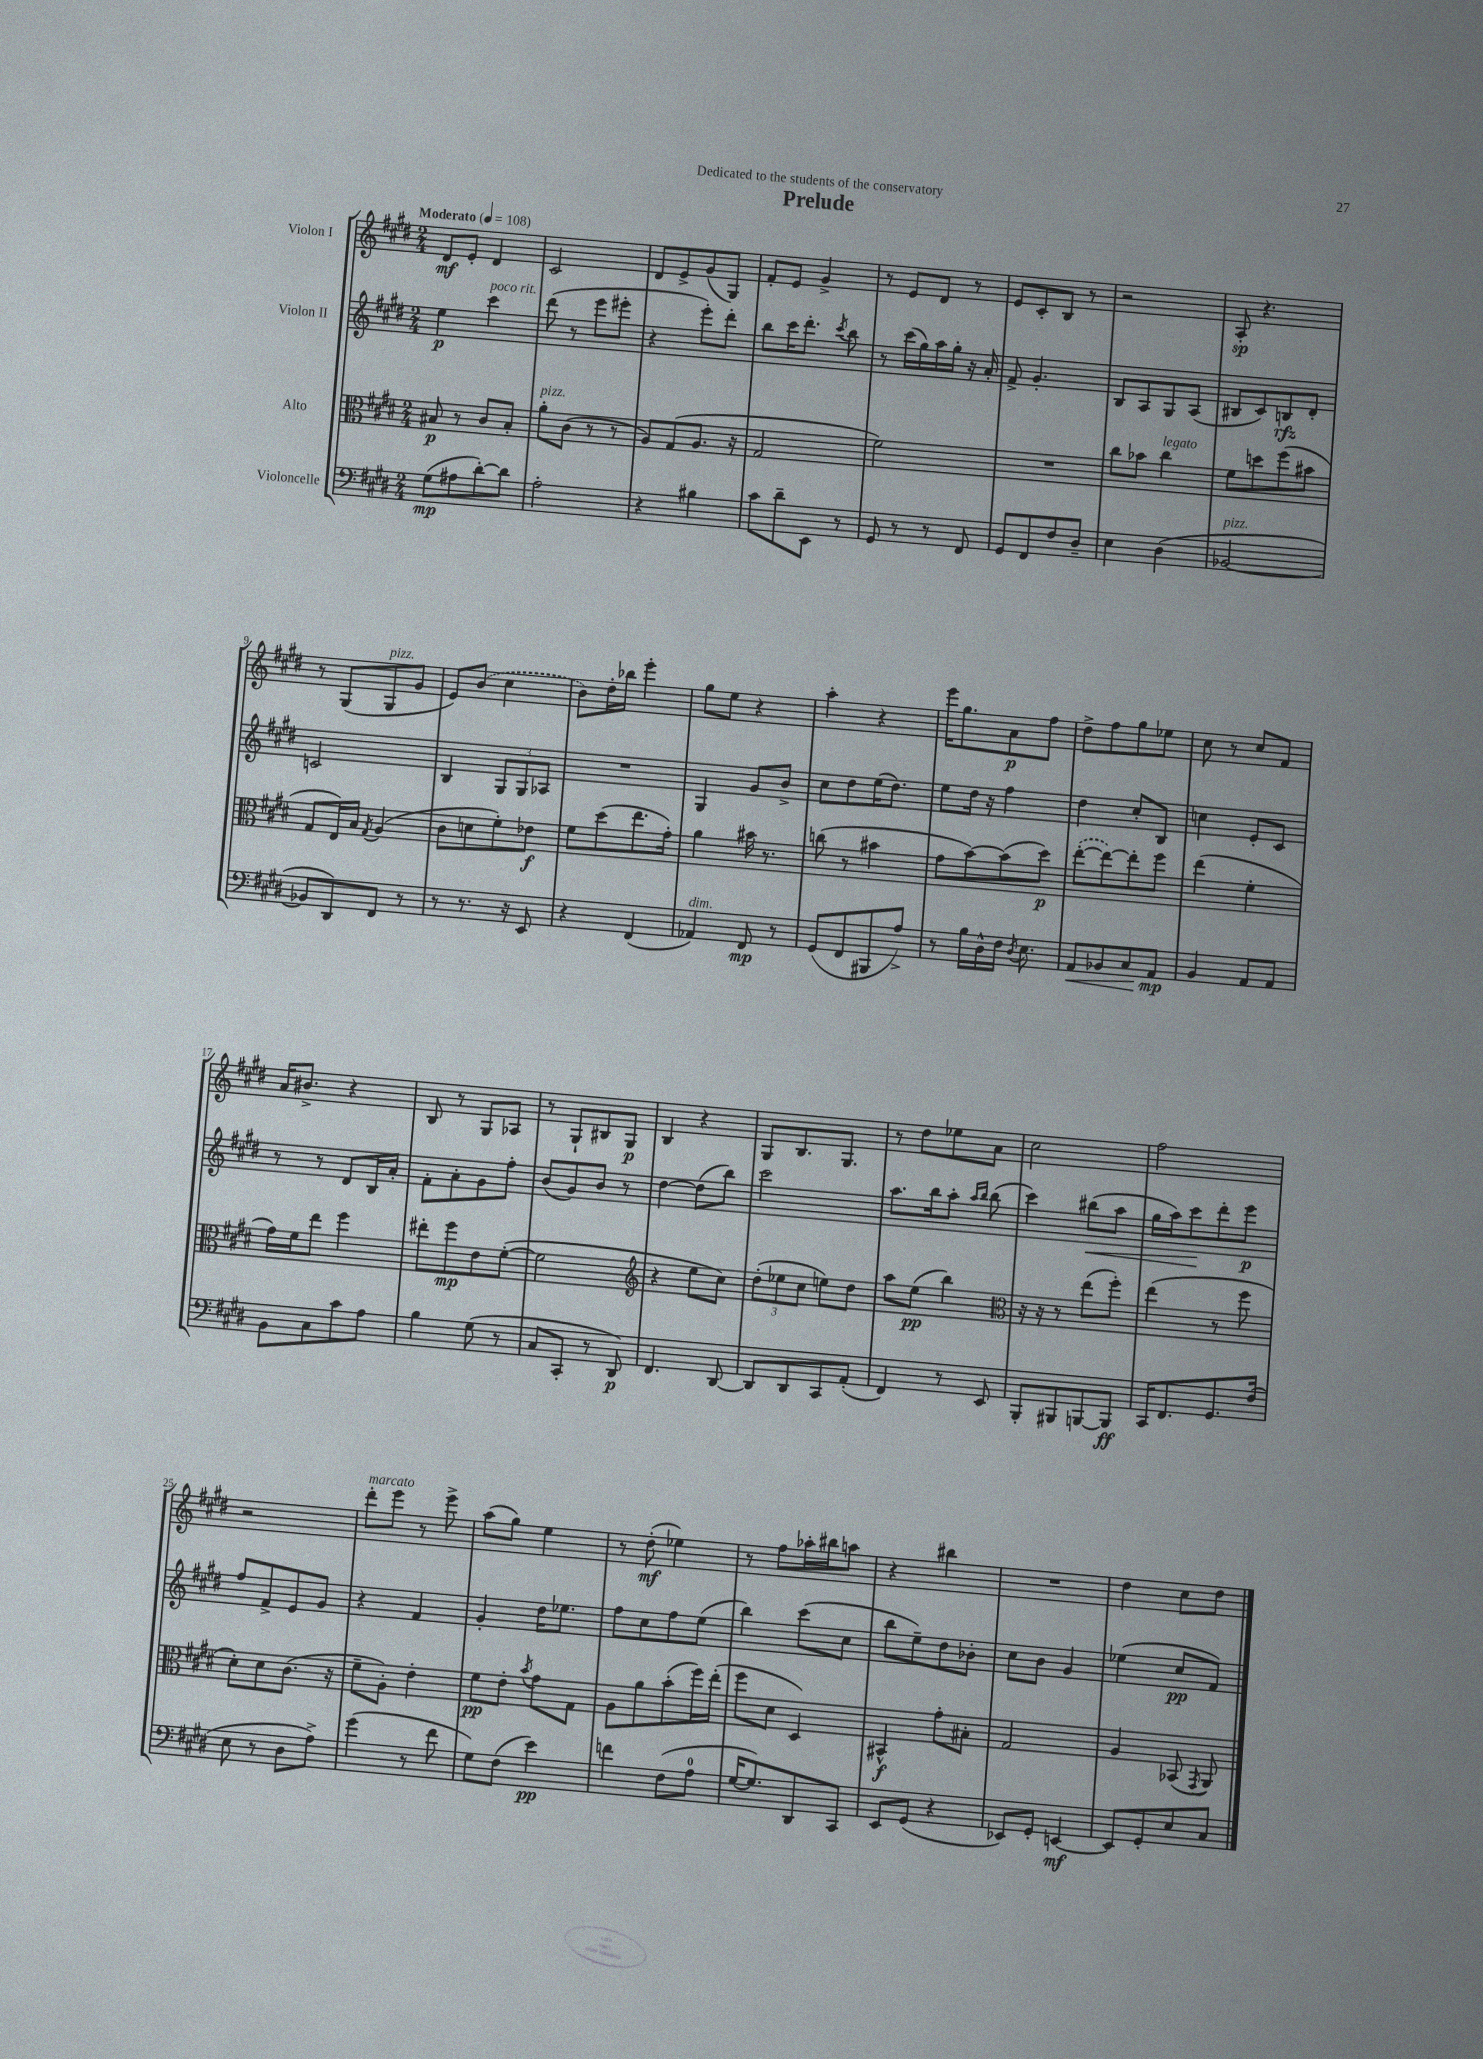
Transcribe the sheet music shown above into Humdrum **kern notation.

**kern	**dynam	**kern	**dynam	**kern	**dynam	**kern	**dynam
*part4	*part4	*part3	*part3	*part2	*part2	*part1	*part1
*staff4	*staff4	*staff3	*staff3	*staff2	*staff2	*staff1	*staff1
*I"Violoncelle	*	*I"Alto	*	*I"Violon II	*	*I"Violon I	*
*clefF4	*	*clefC3	*	*clefG2	*	*clefG2	*
*k[f#c#g#d#]	*	*k[f#c#g#d#]	*	*k[f#c#g#d#]	*	*k[f#c#g#d#]	*
*M2/4	*	*M2/4	*	*M2/4	*	*M2/4	*
*MM108	*	*MM108	*	*MM108	*	*MM108	*
=1	=1	=1	=1	=1	=1	=1	=1
!	!	!	!	!	!	!LO:TX:a:B:t=Moderato	!
(8G#\L	mp	8B#X/	p	4ee\	p	8d#/L	mf
8A#X\	.	8r	.	.	.	8e'/J	.
!	!	!	!	!LO:TX:a:i:t=poco rit.	!	!	!
[8d#'\)	.	8c#/L	.	4ccc#\	.	4d#/	.
8d#\J]	.	8B#'/J	.	.	.	.	.
=2	=2	=2	=2	=2	=2	=2	=2
!	!	!LO:TX:a:i:t=pizz.	!	!	!	!	!
2A'\	.	8a'\L	.	(8ddd#\	.	2c#/	.
.	.	(8c#\J	.	8r	.	.	.
.	.	8r	.	8eee\L	.	.	.
.	.	8r	.	8eee#X'\J	.	.	.
=3	=3	=3	=3	=3	=3	=3	=3
4r	.	8A/L)	.	4r	.	8d#/L	.
.	.	(8G#/	.	.	.	8e^/	.
4B#X\	.	8.A/J	.	8eee'\L)	.	(8g#/	.
.	.	.	.	8ddd#'\J	.	8G#/J)	.
.	.	16r	.	.	.	.	.
=4	=4	=4	=4	=4	=4	=4	=4
8c#\L	.	2G#/	.	8bb\L	.	8f#'/L	.
8d#~\	.	.	.	16ccc#\K	.	8e/J	.
.	.	.	.	8.ddd#'\J	.	.	.
8EE\J	.	.	.	.	.	4g#^/	.
.	.	.	.	8qccc#/	.	.	.
8r	.	.	.	8bb\	.	.	.
=5	=5	=5	=5	=5	=5	=5	=5
8GG#/	.	2f#\)	.	8r	.	8r	.
8r	.	.	.	(16ccc#\LL	.	8e/L	.
.	.	.	.	16gg#\)	.	.	.
8r	.	.	.	16aa\	.	8d#/J	.
.	.	.	.	16gg#'\JJ	.	.	.
8FF#/	.	.	.	16r	.	8r	.
.	.	.	.	16a'/	.	.	.
=6	=6	=6	=6	=6	=6	=6	=6
8GG#/L	.	2r	.	8f#^/	.	8e/L	.
8FF#/	.	.	.	4.g#'/	.	8c#'/	.
8F#/	.	.	.	.	.	8B/J	.
8D#~/J	.	.	.	.	.	8r	.
=7	=7	=7	=7	=7	=7	=7	=7
4E\	.	8cc#\L	.	8B/L	.	2r	.
.	.	8b-X\J	.	8A/	.	.	.
!	!	!LO:TX:a:i:t=legato	!	!	!	!	!
(4D#\	.	4cc#\	.	8G#/	.	.	.
.	.	.	.	(8A/J	.	.	.
=8	=8	=8	=8	=8	=8	=8	=8
!LO:TX:a:i:t=pizz.	!	!	!	!	!	!	!
[2BB-X/	.	8f#\L	.	8B#X/L	.	8A'/	sp
.	.	8ddn\	.	8c#/)	.	4.r	.
.	.	(8ff#\	.	8Bn/	rfz	.	.
.	.	8b#X\J	.	8d#'/J	.	.	.
!!LO:LB:g=z
=9	=9	=9	=9	=9	=9	=9	=9
8BB-X/L]	.	8G#/L	.	2cn/	.	8r	.
8DD#/)	.	16E/L)	.	.	.	(8G#/L	.
.	.	16B/JJ	.	.	.	.	.
.	.	8qG#/	.	.	.	.	.
!	!	!	!	!	!	!LO:TX:a:i:t=pizz.	!
8FF#/J	.	(4A/	.	.	.	8G#/	.
8r	.	.	.	.	.	8g#/J	.
=10	=10	=10	=10	=10	=10	=10	=10
8r	.	8c#\L	.	4B/	.	8e/L)	.
8.r	.	8dn\	.	.	.	(8b/J	.
.	.	8f#'\)	.	12G#/L	.	4cc#\	.
16r	.	.	.	.	.	.	.
.	.	.	.	12G#/	.	.	.
8EE/	.	8e-X\J	f	.	.	.	.
.	.	.	.	12A-X/J	.	.	.
=11	=11	=11	=11	=11	=11	=11	=11
4r	.	8f#\L	.	2r	.	8b\L)	.
.	.	(8dd#\	.	.	.	16dd#'\L	.
.	.	.	.	.	.	16bb-X\JJ	.
(4FF#/	.	8.ee\	.	.	.	4eee'\	.
.	.	16g#'\Jk)	.	.	.	.	.
=12	=12	=12	=12	=12	=12	=12	=12
!LO:TX:a:i:t=dim.	!	!	!	!	!	!	!
4AA-X/)	.	4a\	.	4G#/	.	8gg#\L	.
.	.	.	.	.	.	8ee\J	.
8FF#/	mp	16b#X\	.	8g#/L	.	4r	.
.	.	8.r	.	.	.	.	.
8r	.	.	.	8b^/J	.	.	.
=13	=13	=13	=13	=13	=13	=13	=13
(8GG#/L	.	(8ccn\	.	8cc#\L	.	4aa'\	.
8FF#/	.	8r	.	8dd#\	.	.	.
8BBB#X/	.	4b#X\	.	(16ee\K	.	4r	.
.	.	.	.	8.dd#\J)	.	.	.
8A^/J)	.	.	.	.	.	.	.
=14	=14	=14	=14	=14	=14	=14	=14
8r	.	8g#\L	.	8ee\L	.	16eee\KL	.
.	.	.	.	.	.	8.gg#\	.
16B\LL	.	[8b\)	.	16dd#\Jk	.	.	.
16D#^^\	.	.	.	16r	.	.	.
16F#\JJ	.	(8b\]	.	4ff#\	.	8a\	p
8qD#/	.	.	.	.	.	.	.
8.E\	.	.	.	.	.	.	.
.	.	8dd#\J)	p	.	.	8ff#\J	.
=15	=15	=15	=15	=15	=15	=15	=15
!	!LO:HP:b	!	!	!	!	!	!
8AA/L	<	([8ee'\L	.	4dd#\	.	8dd#^\L	.
8BB-X/	.	8ee\_)	.	.	.	8ff#\	.
8C#/	.	8ee'\]	.	8cc#'/L	.	8gg#\	.
8AA/J	mp	8ff#\J	.	8B/J	.	8ee-X\J	.
.	[	.	.	.	.	.	.
=16	=16	=16	=16	=16	=16	=16	=16
4BB/	.	(4ee\	.	4ccn\	.	8cc#\	.
.	.	.	.	.	.	8r	.
8AA/L	.	4f#'\	.	8e'/L	.	8cc#/L	.
8AA/J	.	.	.	8c#/J	.	8f#/J	.
!!LO:LB:g=z
=17	=17	=17	=17	=17	=17	=17	=17
8BB\L	.	16g#\LL)	.	8r	.	16a/KL	.
.	.	16f#\J	.	.	.	8.b#X^/J	.
8C#\	.	8ee\J	.	8r	.	.	.
8c#\	.	4ff#\	.	8d#/L	.	4r	.
8A\J	.	.	.	16B/L	.	.	.
.	.	.	.	16a'/JJ	.	.	.
=18	=18	=18	=18	=18	=18	=18	=18
4B\	.	8ee#X'\L	.	8f#'\L	.	8B/	.
.	.	8ff#\	mp	8a'\	.	8r	.
(8G#\	.	8e\	.	8g#\	.	8G#/L	.
8r	.	([8f#'\J	.	8ff#'\J	.	8A-X/J	.
=19	=19	=19	=19	=19	=19	=19	=19
8C#/L	.	2f#\]	.	(8b/L	.	8r	.
8CC#'/J	.	.	.	8g#/)	.	8G#`/L	.
8r	.	.	.	8b/J	.	8B#X/	.
8DD#/)	p	.	.	8r	.	8G#/J	p
=20	=20	=20	=20	=20	=20	=20	=20
*	*	*clefG2	*	*	*	*	*
4.FF#/	.	4r	.	[4dd#\	.	4B/	.
.	.	8ee\L	.	(8dd#\L]	.	4r	.
[8DD#/	.	8cc#\J)	.	8bb\J)	.	.	.
=21	=21	=21	=21	=21	=21	=21	=21
8DD#/L]	.	(12dd#'\L	.	2ccc#\	.	8G#/L	.
.	.	12ee-X\	.	.	.	.	.
8DD#/	.	.	.	.	.	8.B/	.
.	.	12cc#\J	.	.	.	.	.
8CC#/	.	8een\L)	.	.	.	.	.
.	.	.	.	.	.	8.G#/J	.
(8AA'/J	.	8dd#\J	.	.	.	.	.
=22	=22	=22	=22	=22	=22	=22	=22
4FF#/)	.	8aa\L	.	8.aa\L	.	8r	.
.	.	(8ee\J	pp	.	.	8dd#\L	.
.	.	.	.	16bb\k	.	.	.
8r	.	4bb\)	.	8aa'\J	.	8ee-X\	.
.	.	.	.	16qqaa/LL	.	.	.
.	.	.	.	16qqbb/JJ	.	.	.
8EE/	.	.	.	(8bb\	.	8a\J	.
=23	=23	=23	=23	=23	=23	=23	=23
*	*	*clefC3	*	*	*	*	*
8BBB'/L	.	16r	.	4ccc#\)	.	2cc#\	.
.	.	16r	.	.	.	.	.
8BBB#X/	.	8r	.	.	.	.	.
!	!	!	!	!	!LO:HP:b	!	!
[8BBBn/	.	(8ee\L	.	(8bb#X\L	<	.	.
8BBB/J]	ff	8ff#'\J)	.	8aa\J	.	.	.
=24	=24	=24	=24	=24	=24	=24	=24
16CC#/KL	.	(4ee\	.	16gg#\LL	.	2ff#\	.
8.FF#/	.	.	.	16aa\J)	.	.	.
.	.	.	.	8ccc#\	.	.	.
8.GG#/	.	8r	.	8ddd#'\	[	.	.
.	.	8ff#\	.	8eee\J	p	.	.
(16F#/Jk	.	.	.	.	.	.	.
!!LO:LB:g=z
=25	=25	=25	=25	=25	=25	=25	=25
8E\	.	8d#'\L)	.	8ff#/L	.	2r	.
8r	.	8d#\	.	8f#^/	.	.	.
8D#\L	.	(8.c#\J	.	8e/	.	.	.
8A^\J)	.	.	.	8g#/J	.	.	.
.	.	16r	.	.	.	.	.
=26	=26	=26	=26	=26	=26	=26	=26
!	!	!	!	!	!	!LO:TX:a:i:t=marcato	!
(4g#\	.	8f#~\L	.	4r	.	8ddd#'\L	.
.	.	8A'\J)	.	.	.	8eee\J	.
8r	.	4e'\	.	4f#/	.	8r	.
8f#\	.	.	.	.	.	8eee^\	.
=27	=27	=27	=27	=27	=27	=27	=27
8G#\L)	.	8f#\L	pp	4g#'/	.	(8aa\L	.
(8F#\J	.	8e'\J	.	.	.	8gg#\J)	.
.	.	8qb/	.	.	.	.	.
4e\)	pp	8g#\L	.	16dd#\KL	.	4ee\	.
.	.	.	.	8.ee-X\J	.	.	.
.	.	8G#\J	.	.	.	.	.
=28	=28	=28	=28	=28	=28	=28	=28
4fn\	.	8A\L	.	8ff#\L	.	8r	.
.	.	8a\	.	8cc#\	.	(8dd#'\	mf
(8F#\L	.	(8b'\	.	8ff#\	.	4ee-X\)	.
8A\J	.	16ff#\L)	.	(8ee\J	.	.	.
.	.	(16ee'\JJ	.	.	.	.	.
=29	=29	=29	=29	=29	=29	=29	=29
[16G#/KL	.	8ff#\L	.	4bb\)	.	8r	.
8.G#/])	.	.	.	.	.	.	.
.	.	8d#\J	.	.	.	8ff#\L	.
8DD#/	.	4D#/)	.	(8ccc#\L	.	16aa-X'\L	.
.	.	.	.	.	.	16bb#X\J	.
8CC#/J	.	.	.	8cc#\J	.	8aan\J	.
=30	=30	=30	=30	=30	=30	=30	=30
8EE/L	.	4BB#X^^/	f	8bb\L	.	4r	.
(8GG#/J	.	.	.	8ee~\)	.	.	.
4r	.	8g#'\L	.	8dd#\	.	4bb#X\	.
.	.	8B#X'\J	.	8b-X'\J	.	.	.
=31	=31	=31	=31	=31	=31	=31	=31
8EE-X/L)	.	2G#/	.	8cc#\L	.	2r	.
8GG#'/J	.	.	.	8b\J	.	.	.
[4EEn/	mf	.	.	4g#/	.	.	.
=32	=32	=32	=32	=32	=32	=32	=32
8EE/L]	.	4A/	.	(4ee-X\	.	4dd#\	.
8GG#'/	.	.	.	.	.	.	.
8E/	.	(8BB-X/	.	8cc#/L	pp	8cc#\L	.
.	.	8qGG#/	.	.	.	.	.
8C#/J	.	8AA/)	.	8f#/J)	.	8dd#\J	.
==	==	==	==	==	==	==	==
*-	*-	*-	*-	*-	*-	*-	*-
